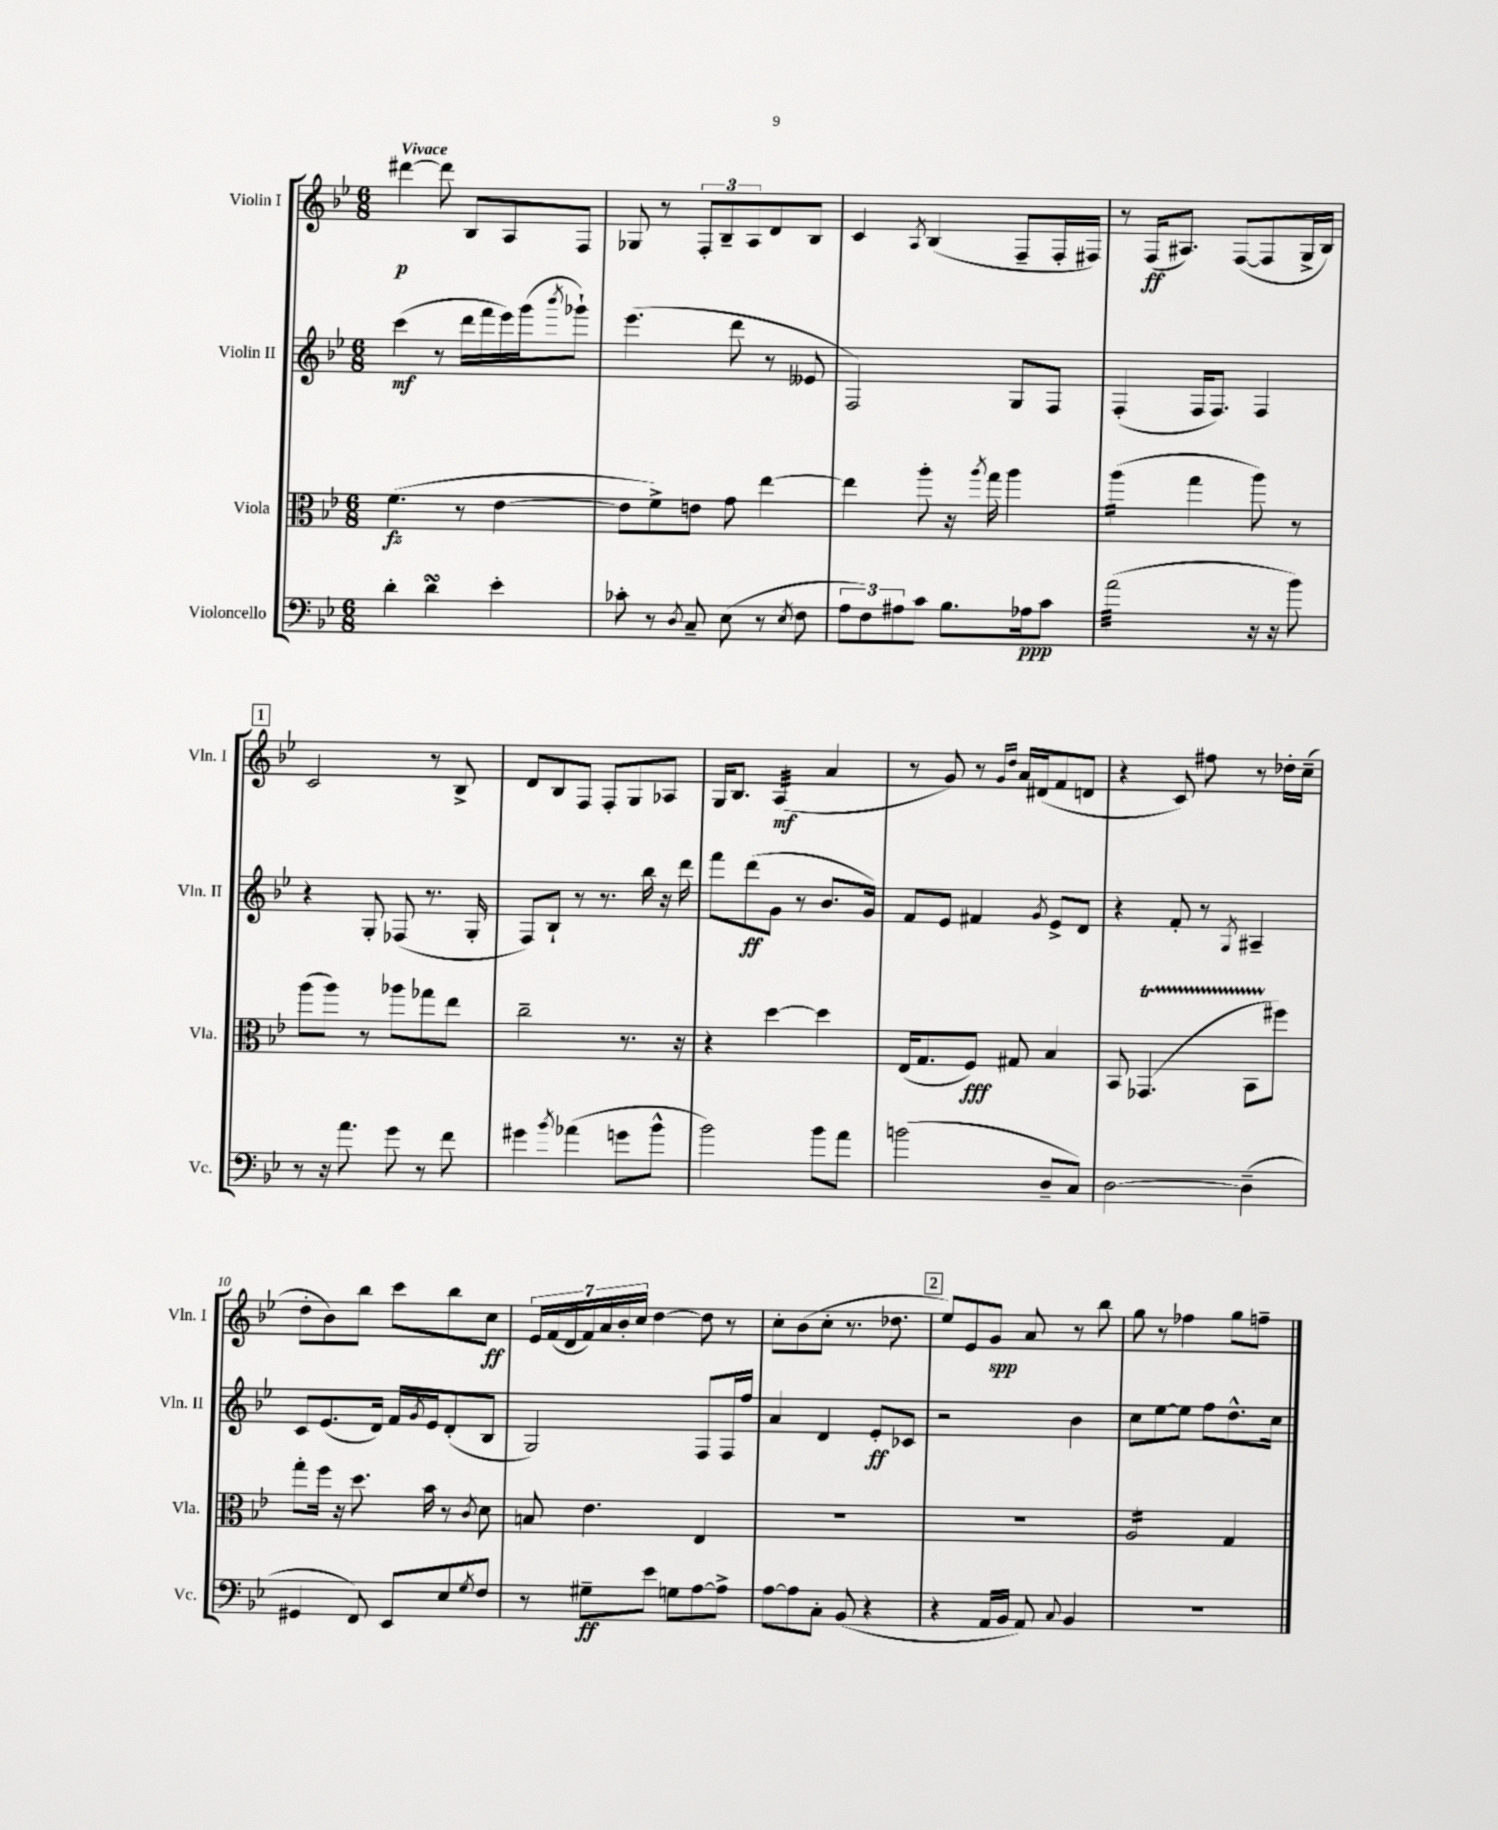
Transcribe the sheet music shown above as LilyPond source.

<<
\new StaffGroup <<
\new Staff = "s0" \with { instrumentName = "Violin I" shortInstrumentName = "Vln. I" } {
    \clef treble \key bes \major \numericTimeSignature \time 6/8 \tempo "Vivace"
    dis'''4~\p dis'''8 bes8 a8 f8 |
    ges8 r8 \tuplet 3/2 { f8-. bes8-- a8 } d'8 bes8 |
    c'4 \acciaccatura { a8 } bes4( f8-- f16-. fis16) |
    r8 f16\ff( ais8.) f8~( f8 g16-> bes16) |
    \mark \markup { \box "1" } c'2 r8 bes8-> |
    d'8 bes8 f8 f8-. g8 aes8 |
    g16 bes8. a4:32\mf( a'4 |
    r8 g'8) r8 \grace { g'16 d''16 } a'16 dis'16( f'8 d'8 |
    r4 c'8) fis''8 r8 des''16-. c''16--( |
    d''8-. bes'8) bes''8 c'''8 bes''8 c''8\ff |
    \tuplet 7/4 { ees'16 f'16( d'16 f'16) a'16 bes'16-. c''16 } d''4~ d''8 r8 |
    c''8-. bes'8( c''8-. r8. des''8. |
    \mark \markup { \box "2" } ees''8) ees'8 g'8\spp a'8 r8 bes''8 |
    g''8 r8 fes''4 g''8 f''8-- \bar "|." |
}
\new Staff = "s1" \with { instrumentName = "Violin II" shortInstrumentName = "Vln. II" } {
    \clef treble \key bes \major \numericTimeSignature \time 6/8
    c'''4\mf( r8 d'''16 f'''16 ees'''16) g'''16( \acciaccatura { bes'''8 } ges'''8-!) |
    ees'''4.( d'''8 r8 eeses'8 |
    f2) g8 f8 |
    f4-.( f16 f8.) f4 |
    \mark \markup { \box "1" } r4 g8-. fes8( r8. g16-. |
    f8) bes8-! r8 r8. bes''16 r16 d'''16 |
    f'''8 d'''8\ff( g'8 r8 bes'8. g'16) |
    f'8 ees'8 fis'4 \acciaccatura { g'8 } ees'8-> d'8 |
    r4 f'8-. r8 \acciaccatura { g8 } ais4-- |
    c'8 ees'8.( d'16) f'16 \acciaccatura { g'8 } ees'16 d'8-.( bes8 |
    g2) f8 f16 f''16 |
    a'4 d'4 ees'8-.\ff ces'8 |
    \mark \markup { \box "2" } r2 bes'4 |
    c''8 ees''8~ ees''8 f''8 d''8.-^ c''16 \bar "|." |
}
\new Staff = "s2" \with { instrumentName = "Viola" shortInstrumentName = "Vla." } {
    \clef alto \key bes \major \numericTimeSignature \time 6/8
    f'4.\fz( r8 ees'4~ |
    ees'8 f'8->) e'8 g'8 ees''4~ |
    ees''4 a''8-. r16 \acciaccatura { a''8 } g''16 a''4 |
    a''4:16( g''4 a''8) r8 |
    \mark \markup { \box "1" } a''8( a''8) r8 aes''8 ges''8 ees''8 |
    c''2-- r8. r16 |
    r4 d''4~ d''4 |
    ees16( g8. f8\fff) gis8 bes4 |
    bes,8 ges,4.\startTrillSpan( bes,8 fis''8\stopTrillSpan) |
    g''8-. f''16 r16 d''8. bes'16 r8 \acciaccatura { c'8 } d'8 |
    b8 ees'4. ees4 |
    R2. |
    \mark \markup { \box "2" } R2. |
    a2:16 g4 \bar "|." |
}
\new Staff = "s3" \with { instrumentName = "Violoncello" shortInstrumentName = "Vc." } {
    \clef bass \key bes \major \numericTimeSignature \time 6/8
    d'4-. d'4\turn ees'4-. |
    ces'8-. r8 \acciaccatura { d8 } c8-- ees8( r8 \acciaccatura { ees8 } f8 |
    \tuplet 3/2 { a8 f8) ais8 } c'8 bes8. aes16\ppp c'8 |
    a'2:32( r16 r16 bes'8) |
    \mark \markup { \box "1" } r8 r16 a'8. g'8 r8 f'8 |
    gis'4 \acciaccatura { bes'8 } aes'4( g'8 bes'8-^ |
    bes'2) bes'8 a'8 |
    b'2( d8-- c8) |
    d2~ d4--( |
    gis,4 f,8) ees,8 ees8 \acciaccatura { g8 } f8 |
    r8 gis8--\ff ees'8 g8 a8~ a8-> |
    a8~ a8 c8-. bes,8( r4 |
    \mark \markup { \box "2" } r4 a,16 bes,16 a,8) \appoggiatura { c8 } bes,4 |
    R2. \bar "|." |
}
>>
>>
